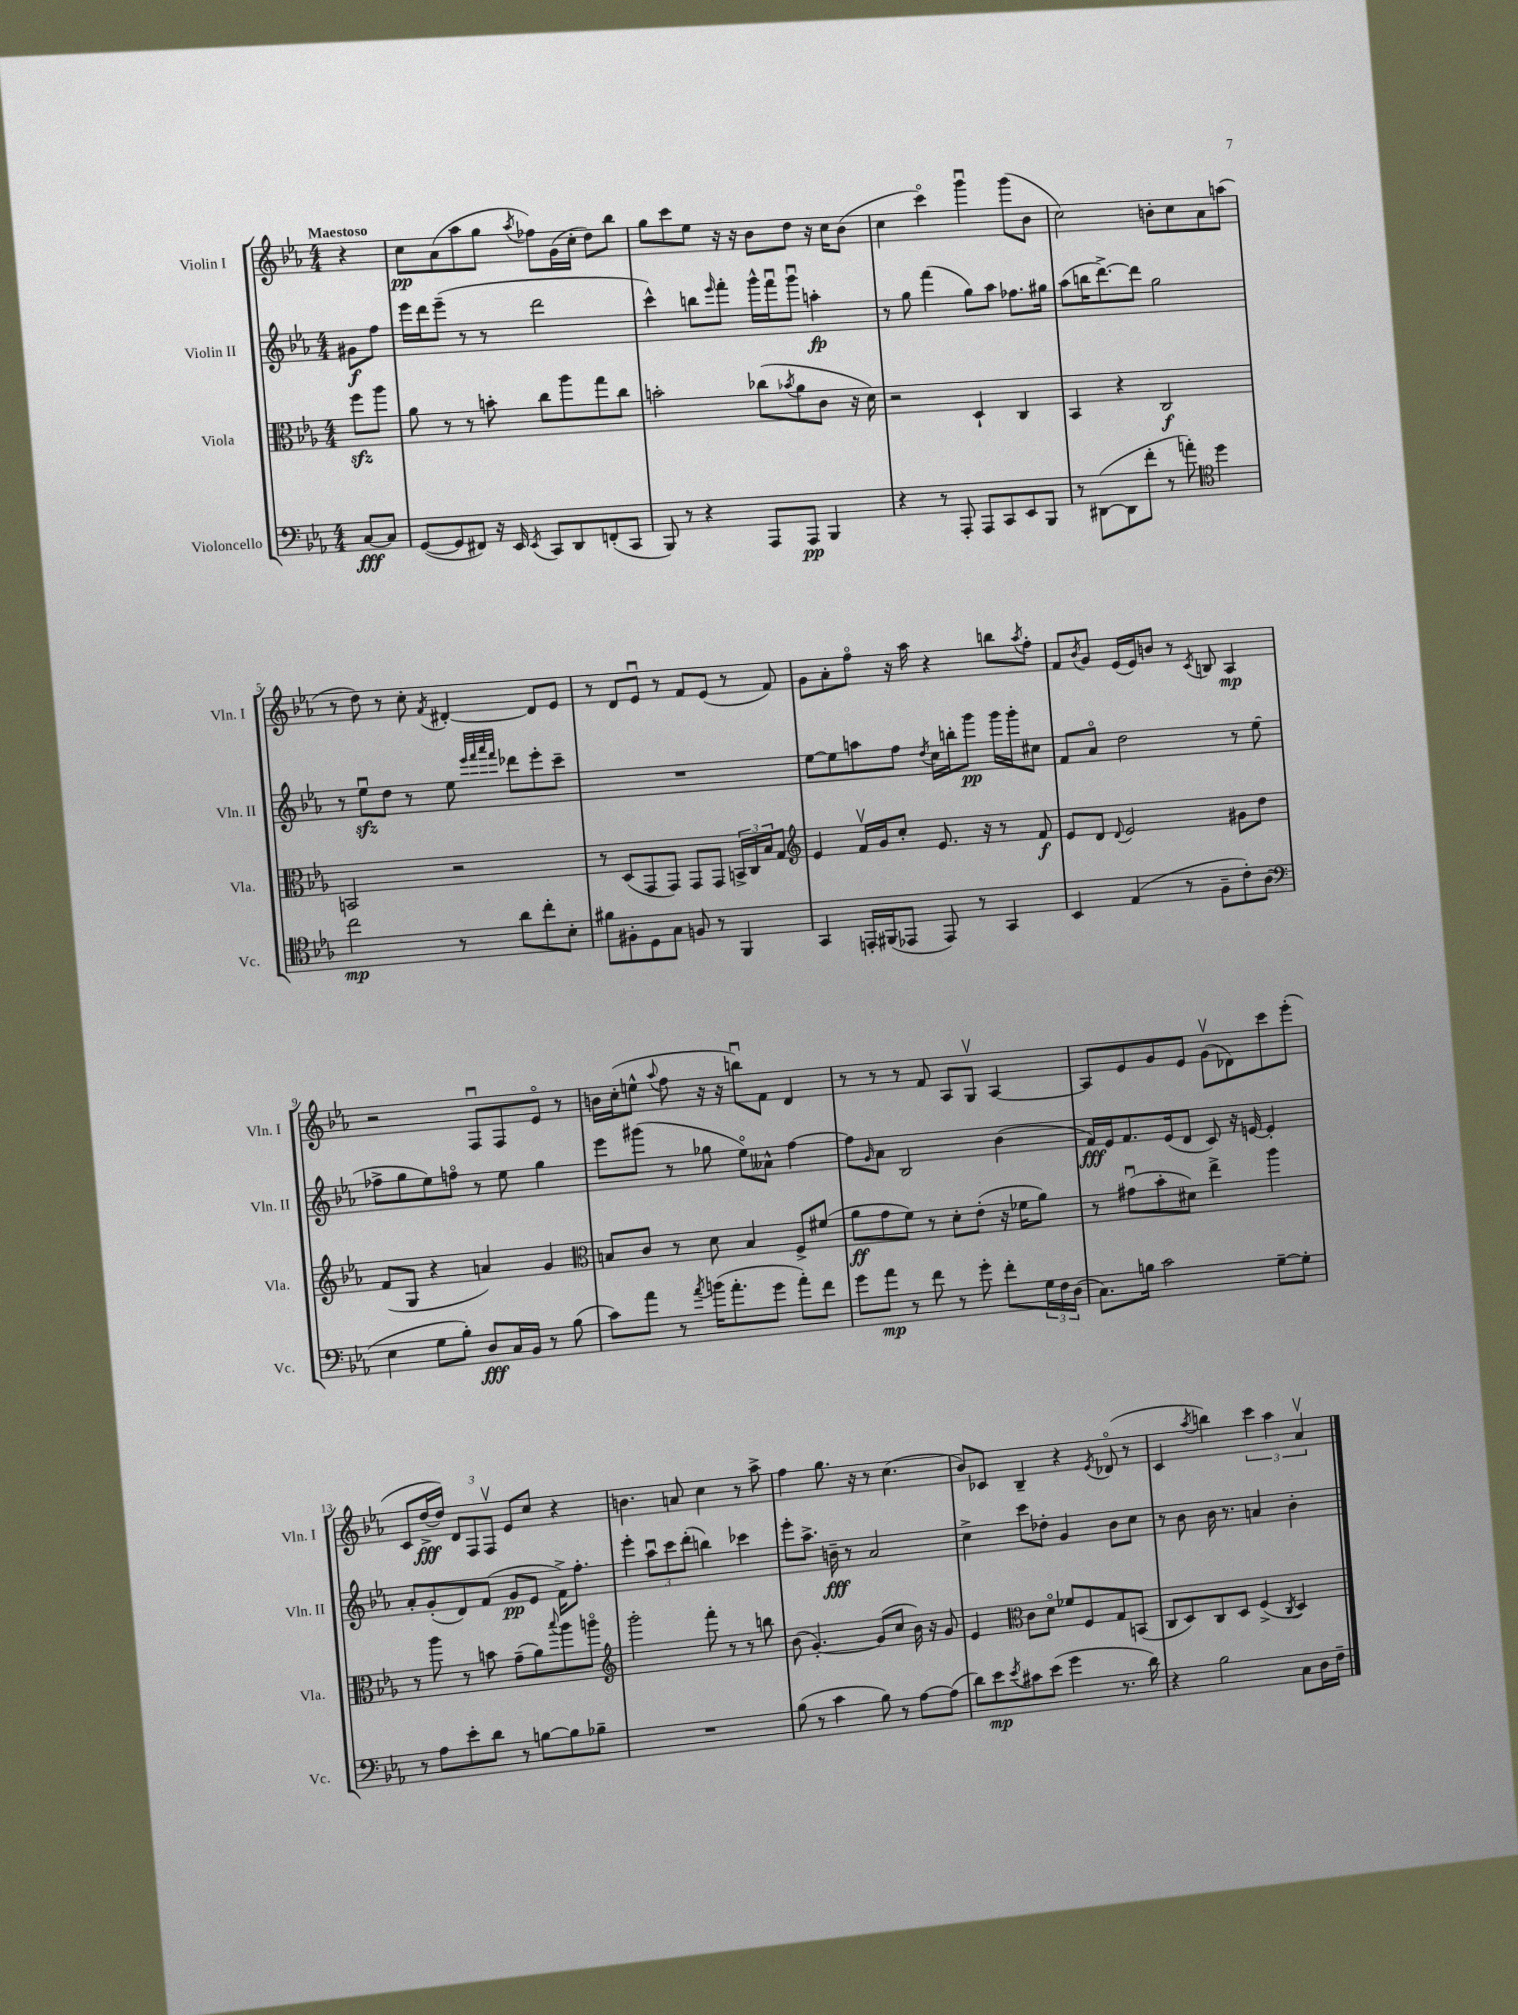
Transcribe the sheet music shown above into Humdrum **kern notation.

**kern	**kern	**kern	**kern
*staff4	*staff3	*staff2	*staff1
*clefF4	*clefC3	*clefG2	*clefG2
*k[b-e-a-]	*k[b-e-a-]	*k[b-e-a-]	*k[b-e-a-]
*M4/4	*M4/4	*M4/4	*M4/4
[8C	8ff	8g#	4r
8C]	8aa-	8ff	.
=	=	=	=
([8GG	8a-	16eee-	8cc
.	.	16ddd	.
8GG]	8r	(8eee-~	(8a-
8FF#)	8r	8r	8aa-
16r	8b'	8r	8gg
16EE-	.	.	.
8qEE-	.	.	8qaa-
8CC	8cc	2ddd	8ff-)
8DD	8aa-	.	(16g
.	.	.	16cc'
(8FF'	8gg	.	8dd)
8CC	8cc	.	8bb-
=	=	=	=
8BBB-)	2b'	4ccc^^)	8gg
8r	.	.	8ccc
4r	.	8bb	8ee-
.	.	16qqeee-	.
.	.	8fff'	16r
.	.	.	16r
8AAA-	(8cc-	16ggg^^	8b-
.	.	16fffu	.
.	8qb-	.	.
8AAA-	8a-	8gggu	8dd
4BBB-	8c	4aa'	16r
.	.	.	16cc
.	16r	.	(8b-
.	16d)	.	.
=	=	=	=
4r	2r	8r	4cc
.	.	8gg	.
8r	.	(4fff	4ccco)
8AAA-'	.	.	.
8AAA-	4D`	8gg)	4gggu
8CC	.	8aa-	.
8EE-	4C	8.ff-	(8ggg
8BBB-	.	.	8b-
.	.	16gg#	.
=	=	=	=
8r	4BB-	(8aa-	2cc)
([8DD#	.	16bb	.
.	.	[8.ddd^)	.
8DD#]	4r	.	.
8f'	.	8ddd]	.
8r	2C	2gg	8b'
8a')	.	.	8cc
*clefC4	*	*	*
4dd	.	.	8a-
.	.	.	(8aa
=	=	=	=
2cc	2BB	8r	8r
.	.	8ee-u	8dd)
.	.	8dd	8r
.	.	8r	8cc'
.	.	.	8qf
8r	2r	8ee-	[4d#'
.	.	32qqeee-	.
.	.	32qqfff	.
.	.	32qqaaa-	.
.	.	32qqfff	.
8a-	.	8ddd-	.
8cc'	.	8eee-'	8d#]
8B-'	.	8ccc~	8e-
=	=	=	=
8f#	8r	1r	8r
8F#'	(8D	.	8d
8D	8GG	.	8e-u
8G	8GG)	.	8r
8F	8GG	.	8f
8r	8GG	.	(8e-
4FF	24BB^	.	8r
.	24C	.	.
.	24B-	.	.
.	8G	.	8f)
=	=	=	=
*	*clefG2	*	*
4GG	4e-	[8ee-	8g
.	.	8ee-]	8a-'
16EE'	16fv	8aa	8ffo
(16FF#	16g	.	.
8EE-	8cc'	8ff	16r
.	.	.	16aa-
.	.	8qdd	.
8EE-)	8.e-	16cc	4r
.	.	16bb'	.
8r	.	8ggg	.
.	16r	.	.
4GG	8r	16ggg	8bb
.	.	16ggg'	.
.	.	.	8qaa-
.	8f	8cc#	8ff'
=	=	=	=
4BB-	8e-	8f	8f
.	.	.	8qb-
.	8d	8a-o	8g
.	8qqd	.	.
(4E-	2e-	2dd	(16e-
.	.	.	16e-)
.	.	.	8b
8r	.	.	8r
.	.	.	8qc
8F~	.	.	8B
8c')	8g#	8r	4A-
(8A-	8dd	(8ee-	.
=	=	=	=
*clefF4	*	*	*
4E-	(8f	8ff-^	2r
.	8G	8gg	.
8G	4r	8ee-)	.
8B-')	.	8ffo	.
8D	4a)	8r	8Fu
16C	.	8ee-	8F
16BB-	.	.	.
8r	4g	4gg	8e-o
(8B-	.	.	8r
=	=	=	=
*	*clefC3	*	*
8c)	8B	8eee-	16b
.	.	.	(16cc'
8a-	8c	(8ggg#	8ee^^
.	.	.	8qqaa-
8r	8r	8r	8ff
8qa-	.	.	.
(16b	8d	8gg-	16r
8.a-'	.	.	16r
.	4B	8ee-o)	8bbu)
8g	.	8a--^^	8f
8a-')	8F^	[4ff	4d
8f	(8f#	.	.
=	=	=	=
8g	8a-	8ff]	8r
.	.	16qqg	.
8a-	8g	8a-	8r
8r	8f)	2B-	8r
8f	8r	.	8f
8r	8d'	.	8A-
8g'	(8e-'	.	8Gv
8f'	16r	(4b-	[4A-
.	16f-	.	.
24G	8a-)	.	.
24F	.	.	.
(24D	.	.	.
=	=	=	=
8.C)	8r	16f)	8A-]
.	.	16e-	.
.	(8g#u	8.f	8e-
16B	.	.	.
2c	8b-'	.	8g
.	.	(16e-	.
.	8d#)	8d	8e-
.	4ee-^	8c)	(8gv
.	.	16r	8d-)
.	.	[16e	.
[8G~	4aa-	4e']	8ccc
8G']	.	.	(8eee-'
=	=	=	=
8r	8r	8a-'	8c
8A-	8aa-	(8g'	[16dd^
.	.	.	16dd])
8e-'	8r	8d)	12d
.	.	.	12F
8d	8b	(8f	.
.	.	.	12Fv
8r	(8g~	8g	8e-
[8B	8a-)	8e-	8cc
.	8qqbb-	.	.
8B]	8aa-	16f^)	4r
.	.	8.ff'	.
8B-~	8aao	.	.
=	=	=	=
*	*clefG2	*	*
1r	2ggg'	4eee-'	4.b
.	.	12aa-u	.
.	.	12ccc	.
.	.	.	8a
.	.	(12ddd'	.
.	8fff'	4bb)	4cc
.	8r	.	.
.	8r	4ccc-	8r
.	8bb	.	8aa-^
=	=	=	=
(8B-	(8b-	8eee-'	4ff
8r	[4.g')	8.aa-^	.
4c	.	.	8.gg
.	.	16b~	.
.	.	8r	.
.	.	.	16r
8B-)	(8g]	2a-	8r
8r	8cc	.	(4.cc
[8A-	16b-)	.	.
.	16r	.	.
(8A-]	8g	.	.
=	=	=	=
8d)	4e-	4cc^	8b-)
8e-	.	.	8c-
*	*clefC3	*	*
8qe-	.	.	.
8c#	8c	8ccc	4B-~
(8e-	8do	8dd-'	.
4g	8f-	4g	4r
.	8F	.	.
.	.	.	8qe-
8.r	8G	8b-	(8d-o
.	(8BB	8cc	8r
16d)	.	.	.
=	=	=	=
4r	8C	8r	4c
.	8D)	8b-	.
.	.	.	8qaa-
2B-	8C	16b-	4bb)
.	.	8.r	.
.	8D	.	.
.	(4F^	4a	6ccc
.	.	.	6aa-
.	8qC	.	.
8C	4D)	4b-'	.
.	.	.	6a-v
16D	.	.	.
16F~	.	.	.
==	==	==	==
*-	*-	*-	*-
